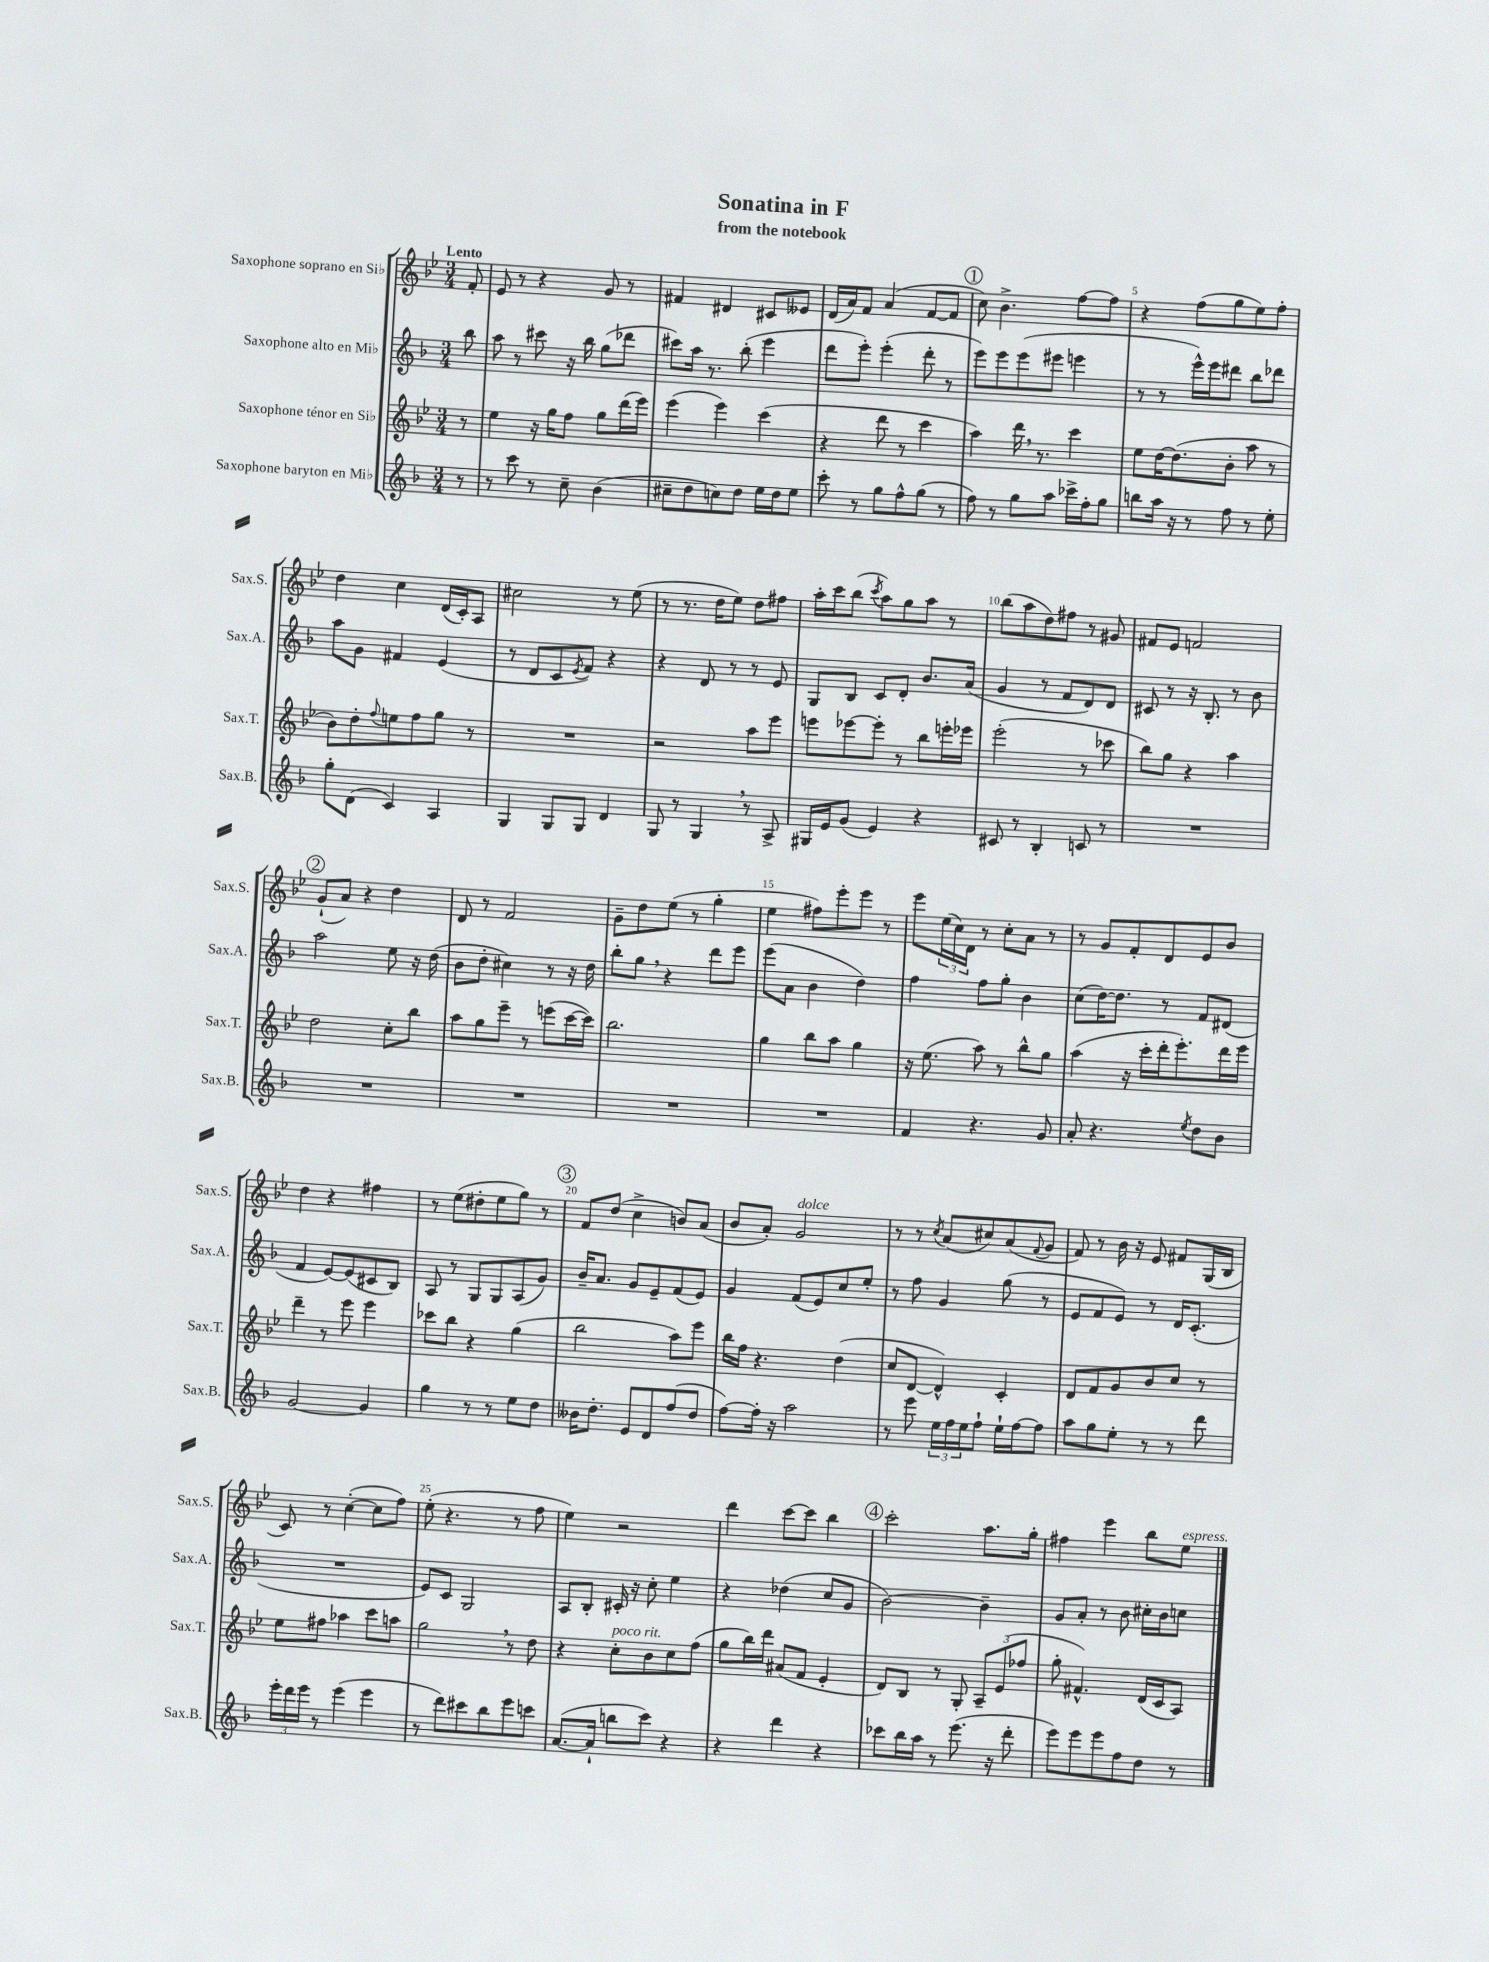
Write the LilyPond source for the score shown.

\header { title = "Sonatina in F" subtitle = "from the notebook" }
<<
\new StaffGroup <<
\new Staff = "s0" \with { instrumentName = "Saxophone soprano en Sib" shortInstrumentName = "Sax.S." } {
    \clef treble \key bes \major \numericTimeSignature \time 3/4 \partial 8 \tempo "Lento"
    f'8-. |
    ees'8 r8 r4 g'8 r8 |
    fis'4 dis'4 cis'8 eeses'8 |
    d'16( a'16) f'8 a'4( f'8~ f'8 |
    \mark \markup { \circle "1" } c''8) bes'4.-> f''8~ f''8 |
    r4 f''8( g''8 ees''8) f''8-. |
    d''4 c''4 d'16( c'16-.) a8 |
    cis''2 r8 ees''8( |
    r8 r8. d''16 ees''8) d''8 fis''8 |
    a''16-. c'''16 bes''8( \acciaccatura { c'''8 } a''8) g''8 a''8 r8 |
    bes''8( a''8 d''8) fis''8 r8 gis'8 |
    fis'8 ees'8 f'2 |
    \mark \markup { \circle "2" } g'8-!( a'8) r4 d''4 |
    d'8 r8 f'2 |
    g'8-- d''8 ees''8( r8 g''4-. |
    ees''4 fis''8) ees'''8-. ees'''8 r8 |
    ees'''8 \tuplet 3/2 { ees''16( c''16) d'16 } r8 c''8-. a'8 r8 |
    r8 g'8 f'8-. d'8 ees'8 bes'8 |
    d''4 r4 fis''4 |
    r8 ees''8( dis''8-. ees''8 g''8) r8 |
    \mark \markup { \circle "3" } f'8 d''8( c''4-> b'8) a'8( |
    bes'8 a'8-.) g'2^\markup { \italic "dolce" } |
    r8 r8 \acciaccatura { c''8 } a'8( cis''8) a'8( \appoggiatura { f'8 } g'8 |
    f'8) r8 bes'16 r16 ees'8 fis'8 g16( bes16 |
    c'8) r8 c''4~-.( c''8 f''8) |
    ees''8-.( r4. r8 f''8 |
    ees''4) r2 |
    d'''4 c'''8~ c'''8 bes''4 |
    \mark \markup { \circle "4" } c'''2-. a''8. g''16-. |
    fis''4 ees'''4 bes''8 ees''8^\markup { \italic "espress." } \bar "|." |
}
\new Staff = "s1" \with { instrumentName = "Saxophone alto en Mib" shortInstrumentName = "Sax.A." } {
    \clef treble \key f \major \numericTimeSignature \time 3/4 \partial 8
    bes''8 |
    a''8 r8 cis'''8 r16 bes''16 g''8( des'''8 |
    cis'''8) a''16 r8. bes''8-.( e'''4 |
    d'''8 e'''8-.) e'''4-.( d'''8-. r8 |
    \mark \markup { \circle "1" } e'''8) e'''8 e'''8( eis'''8 e'''4 |
    r8 r8 e'''16-^) e'''16 dis'''8 bes''8 des'''8 |
    a''8 g'8 fis'4 e'4( |
    r8 d'8 c'8 \acciaccatura { e'8 } f'8) r4 |
    r4 d'8 r8 r8 e'8 |
    g8 bes8 c'8 d'8-. bes'8. a'16( |
    g'4 r8 f'8 d'8) d'8 |
    cis'8 r8 r16 bes8.-. r8 bes'8 |
    \mark \markup { \circle "2" } a''2 e''8 r16 d''16( |
    bes'8 d''8-. cis''4) r8 r16 d''16 |
    bes''8-. g''8 \breathe r4 d'''8 e'''8 |
    e'''8( a'8 bes'4 d''4) |
    f''4 f''8 g''8-. bes'4 |
    c''8( d''16~) d''8. r8 f'8 dis'8( |
    f'4 e'8~) e'8( cis'8 bes8) |
    a8 r8 g8 g8 a8( g'8) |
    \mark \markup { \circle "3" } bes'16-- a'8. g'8 e'8-- f'8( e'8) |
    g'4 f'8( e'8) c''8 e''8-. |
    r8 f''8 g'4 g''8( r8 |
    e'8 f'8 e'8) r8 d'16 c'8.-.( |
    R2. |
    e'8) c'8 g2 |
    a8 bes8-. cis'16-. r16 c''8-. e''4 |
    r4 des''4( c''8 g'8 |
    \mark \markup { \circle "4" } bes'2~) bes'4-- |
    g'8 a'8-. r8 bes'8 cis''16-. bes'16 c''8 \bar "|." |
}
\new Staff = "s2" \with { instrumentName = "Saxophone ténor en Sib" shortInstrumentName = "Sax.T." } {
    \clef treble \key bes \major \numericTimeSignature \time 3/4 \partial 8
    r8 |
    ees''4 r16 g''16 f''8 g''8 d'''16( ees'''16) |
    ees'''4( ees'''4) c'''4( |
    r4 d'''8 r8 c'''4 |
    \mark \markup { \circle "1" } a''4) d'''16 \breathe r8. c'''4 |
    ees''8 d''16~ d''8.( bes'8-. a''8 r8 |
    bes'8) d''8-. \appoggiatura { f''8 } e''8 f''8 g''8 r8 |
    R2. |
    r2 a''8 ees'''8 |
    e'''8 ees'''8~ ees'''8-. r8 bes''8 e'''16-. ees'''16 |
    ees'''2-.( r8 ces'''8 |
    bes''8) g''8 r4 a''4 |
    \mark \markup { \circle "2" } d''2 c''8-. bes''8 |
    a''8 g''8 ees'''8-- r8 e'''8( c'''16~ c'''16) |
    bes''2. |
    g''4 bes''8 a''8 g''4 |
    r16 ees''8.( a''8) r8 bes''8-^ g''8 |
    a''4( r16 c'''16-. d'''16-. ees'''8.-.) d'''16 ees'''16 |
    d'''4-- r8 ees'''8 ees'''4 |
    ces'''8 bes''8 r4 g''4( |
    \mark \markup { \circle "3" } bes''2 a''8) ees'''8 |
    bes''16 f''16 r4. d''4( |
    c''8 d'8~ d'4-^) c'4-. |
    d'8 f'8 g'8 bes'8 c''8 r8 |
    ees''8 fis''8 aes''4 c'''8 a''8 |
    g''2 \breathe r8 d''8 |
    r4 c''8-.^\markup { \italic "poco rit." } bes'8 c''8 f''8( |
    g''8 bes''16) d'''16 ais'8( f'8 ees'4-. |
    \mark \markup { \circle "4" } d'8) bes8 r8 g8-. \tuplet 3/2 { a8-- ees'8( fes''8 } |
    g''8-. fis'4.-^) d'16( c'16 a8) \bar "|." |
}
\new Staff = "s3" \with { instrumentName = "Saxophone baryton en Mib" shortInstrumentName = "Sax.B." } {
    \clef treble \key f \major \numericTimeSignature \time 3/4 \partial 8
    r8 |
    r8 c'''8 r8 c''8-- bes'4( |
    cis''8-- d''8 c''8) d''8 e''16 d''16 e''8 |
    c'''8-. r8 g''8 f''8-^ g''8( r8 |
    \mark \markup { \circle "1" } f''8) r8 g''8 a''8 ces'''16-> f''16-. g''8 |
    b''8 a''16 r16 r8 f''8 r8 e''8-. |
    g''8-. d'8( c'4) a4 |
    g4 g8 g8 d'4 |
    g8 r8 g4 \breathe r8 a8-> |
    gis16 e'16 g'8( e'4) r4 |
    cis'8 r8 bes4-. c'8 r8 |
    R2. |
    \mark \markup { \circle "2" } R2. |
    R2. |
    R2. |
    R2. |
    f'4 r4. g'8 |
    a'8-. r4. \acciaccatura { e''8 } d''8 bes'8 |
    g'2~ g'4 |
    g''4 r8 r8 e''8 d''8 |
    \mark \markup { \circle "3" } beses'16 d''8.-. e'8 d'8 f''8( d''8 |
    f''8~) f''16-. r16 a''2 |
    r8 e'''8 \tuplet 3/2 { e''16 f''16 e''16 } f''8-! e''16-! f''16~ f''8 |
    a''8 g''8 e''8-. r8 r8 d'''8 |
    \tuplet 3/2 { e'''16-. d'''16 e'''16 } r8 e'''4( e'''4 |
    r8 d'''8) cis'''8 bes''8 e'''8 c'''8 |
    a'8.~( a'16-! b''8 c'''8) r4 |
    r4 d'''4 r4 |
    \mark \markup { \circle "4" } ces'''8 bes''16 a''16 r8 e'''8.( r16 d'''8-. |
    e'''8) e'''8 e'''8 f''8 d''8 r8 \bar "|." |
}
>>
>>
\layout { \context { \Score \override BarNumber.break-visibility = ##(#f #t #t) barNumberVisibility = #(every-nth-bar-number-visible 5) } }
